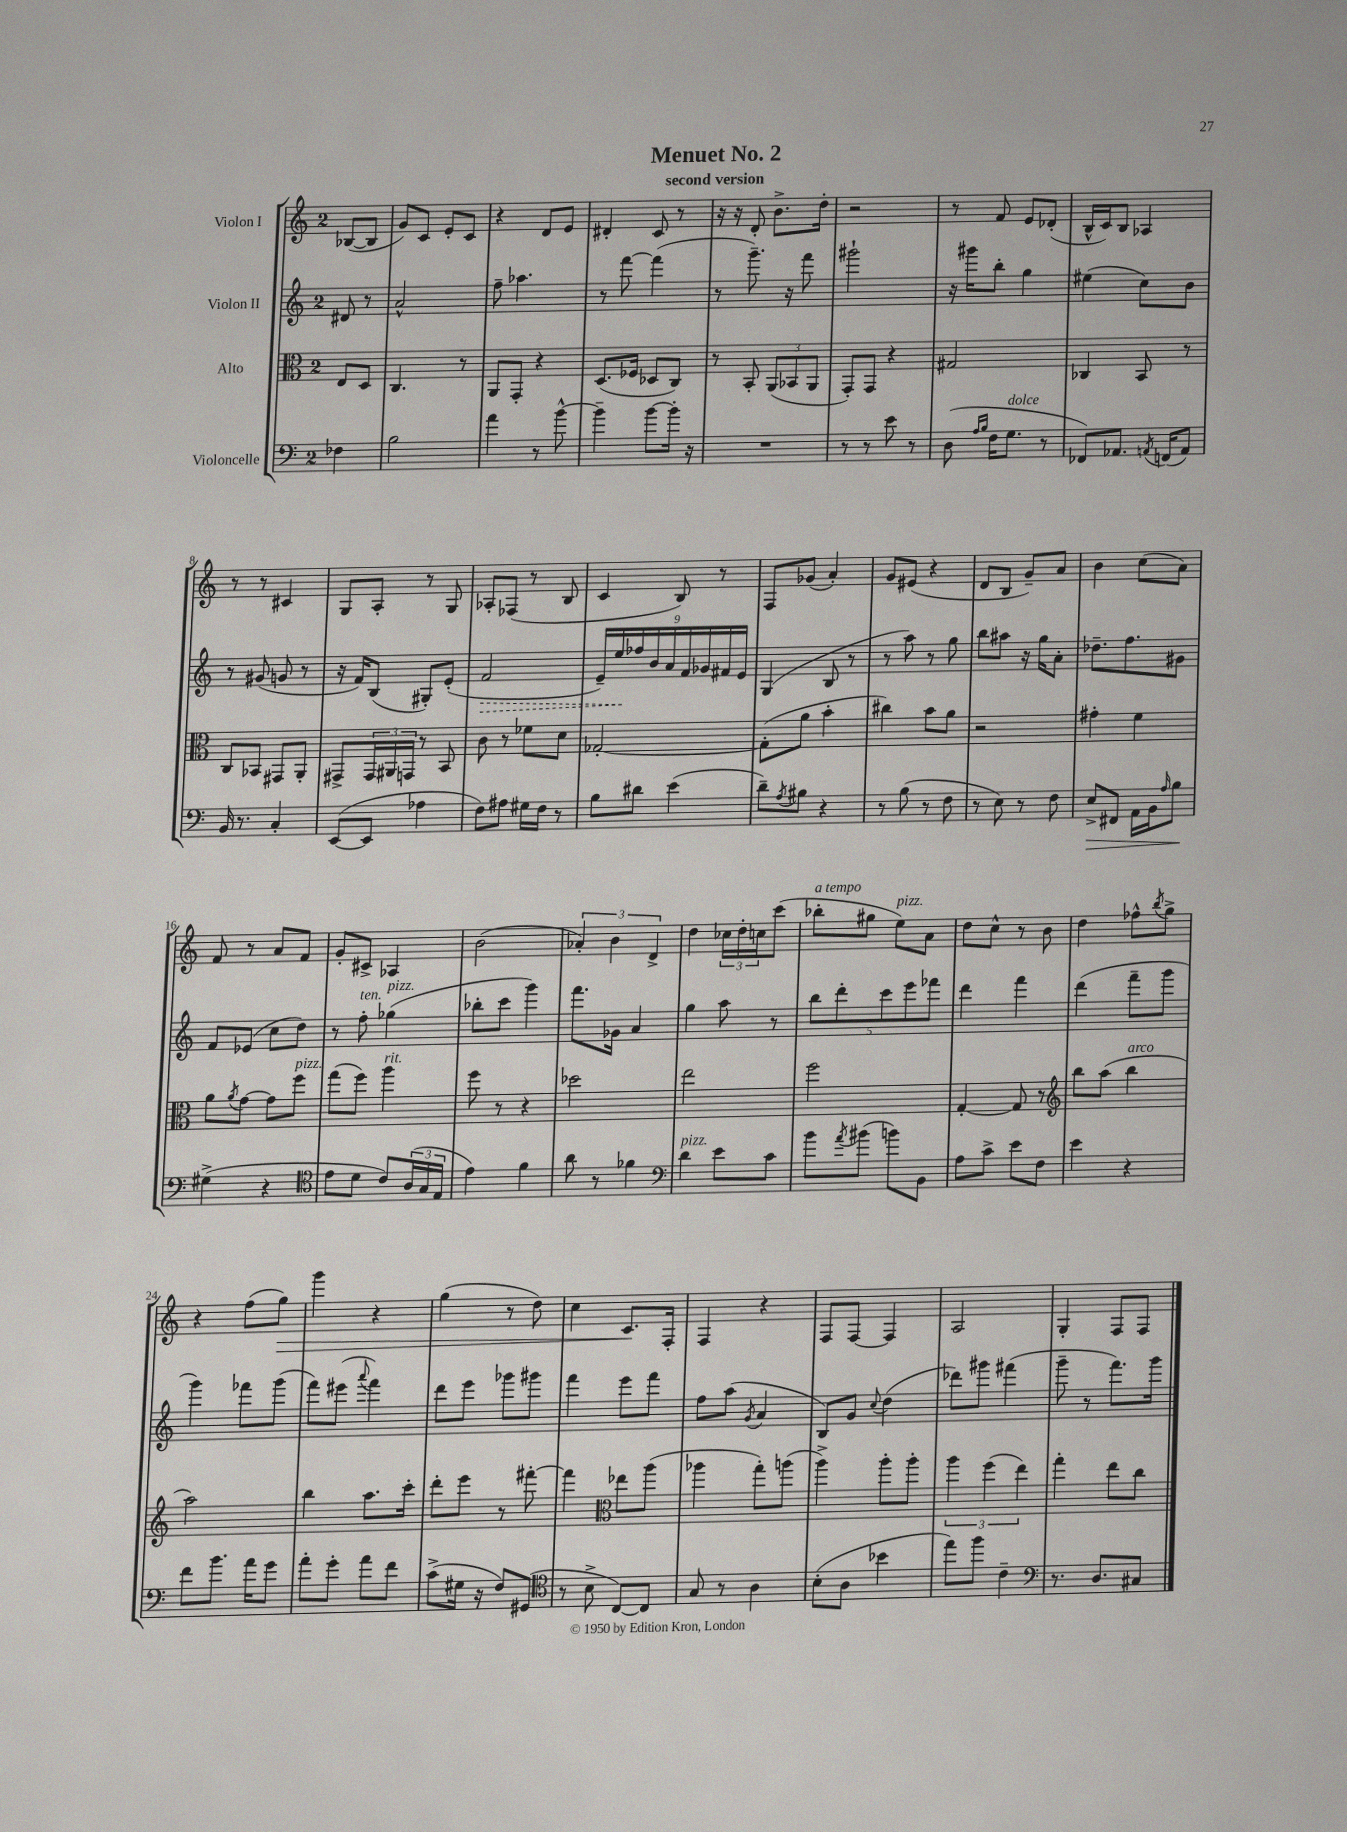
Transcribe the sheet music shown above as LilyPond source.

\header { title = "Menuet No. 2" subtitle = "second version" }
<<
\new StaffGroup <<
\new Staff = "s0" \with { instrumentName = "Violon I" } {
    \clef treble \key c \major \once \override Staff.TimeSignature.style = #'single-digit \time 2/4 \partial 4
    bes8~( bes8 |
    g'8) c'8 e'8-. c'8 |
    r4 d'8 e'8 |
    dis'4-. c'8 r8 |
    r16 r16 d'8-. b'8.-> d''16-. |
    r2 |
    r8 f'8 e'8 des'8-.( |
    b16-^ c'16) b8 aes4 |
    r8 r8 cis'4 |
    g8 a8-. r8 g8 |
    aes8-. fes8( r8 b8 |
    c'4 b8) r8 |
    f8 ges'8( a'4-.) |
    g'8 eis'8( r4 |
    d'8 b8 g'8--) a'8 |
    b'4 c''8( a'8) |
    f'8 r8 a'8 f'8 |
    g'8-. cis'8-> aes4 |
    b'2( |
    \tuplet 3/2 { aes'4-.) b'4 d'4-> } |
    d''4 \tuplet 3/2 { ces''16 d''16-. c''16 } c'''8( |
    bes''8-.^\markup { \italic "a tempo" } gis''8 e''8^\markup { \italic "pizz." }) a'8 |
    d''8 c''8-^ r8 b'8 |
    d''4 fes''8-^ \acciaccatura { b''8 } g''8-> |
    r4 f''8( g''8\>) |
    g'''4 r4 |
    g''4( r8 d''8) |
    c''4 c'8.\! f16-. |
    f4 r4 |
    f8 f8~ f4 |
    a2 |
    g4-. f8 f8 \bar "|." |
}
\new Staff = "s1" \with { instrumentName = "Violon II" } {
    \clef treble \key c \major \once \override Staff.TimeSignature.style = #'single-digit \time 2/4 \partial 4
    dis'8 r8 |
    a'2-^ |
    f''8-- aes''4. |
    r8 f'''8~ f'''4( |
    r8 g'''8.--) r16 f'''8 |
    gis'''2-! |
    r16 gis'''16 b''8-. g''4 |
    eis''4( c''8) b'8 |
    r8 gis'8( g'8 r8 |
    r16 f'16) b8( gis8-.) e'8-.( |
    \once \override Hairpin.style = #'dashed-line f'2\> |
    \tuplet 9/8 { e'16--) e''16\! fes''16 b'16 a'16 f'16 ges'16 fis'16 e'16 } |
    g4( b8 r8 |
    r8 a''8) r8 g''8 |
    b''8 ais''8 r16 g''16 a'8-. |
    des''8.-- f''8. gis'8 |
    f'8 ees'8( c''8 d''8) |
    r8 f''8-.^\markup { \italic "ten." } ges''4^\markup { \italic "pizz." }( |
    bes''8-. c'''8 g'''4) |
    f'''8. ges'16 a'4 |
    g''4 a''8 r8 |
    \tuplet 5/4 { b''8 d'''8-. c'''8 e'''8 fes'''8 } |
    d'''4 f'''4 |
    d'''4( f'''8-- g'''8 |
    g'''4) fes'''8 g'''8( |
    f'''8) eis'''8( \appoggiatura { a'''8 } f'''4) |
    d'''8 e'''8 ges'''8 gis'''8 |
    f'''4 e'''8 f'''8 |
    f''8 a''8( \acciaccatura { g'8 } a'4 |
    b8) g'8 \appoggiatura { c''8 } d''4( |
    des'''8) gis'''8 fis'''4( |
    g'''8-- r8 f'''8.) g'''16 \bar "|." |
}
\new Staff = "s2" \with { instrumentName = "Alto" } {
    \clef alto \key c \major \once \override Staff.TimeSignature.style = #'single-digit \time 2/4 \partial 4
    e8 d8 |
    c4. r8 |
    a,8 g,8-. r4 |
    d8.( fes16 des8 c8) |
    r8 b,8-. \tuplet 3/2 { a,8( bes,8 a,8 } |
    g,8-.) g,8 r4 |
    gis2 |
    ces4 b,8 r8 |
    c8 bes,8 gis,8 a,8-. |
    gis,8-> \tuplet 3/2 { gis,16 ais,16 g,16 } r8 b,8 |
    c'8 r8 fes'8 d'8 |
    ges2~-. |
    ges8-.( a'8 b'4-. |
    cis''4) b'8 a'8 |
    r2 |
    gis'4-. f'4 |
    a'8 \acciaccatura { a'8 } g'8~ g'8 f''8^\markup { \italic "pizz." } |
    g''8( f''8) a''4^\markup { \italic "rit." } |
    f''8 r8 r4 |
    des''2 |
    e''2 |
    f''2 |
    g4~-. g8 r8 |
    \clef treble b''8 a''8( b''4^\markup { \italic "arco" } |
    a''2) |
    b''4 a''8. c'''16-. |
    d'''8-. e'''8 r8 fis'''8~-. |
    fis'''4 \clef alto ees''8 a''8( |
    aes''4 g''8-.) a''8( |
    a''4->) a''8-. a''8-. |
    \tuplet 3/2 { a''4 f''4( e''4) } |
    g''4-. e''8 c''8 \bar "|." |
}
\new Staff = "s3" \with { instrumentName = "Violoncelle" } {
    \clef bass \key c \major \once \override Staff.TimeSignature.style = #'single-digit \time 2/4 \partial 4
    fes4 |
    b2 |
    a'4 r8 b'8~-^ |
    b'4-- b'8~ b'16-. r16 |
    R2 |
    r8 r8 e'8 r8 |
    d8( \grace { a16 b16 } f16 g8.^\markup { \italic "dolce" } r8 |
    fes,8) aes,8. \acciaccatura { a,8 } f,16( a,8) |
    b,16 r8. c4-. |
    e,8~( e,8 aes4 |
    f8) ais8 gis16 f16 r8 |
    b8 dis'8 e'4( |
    d'8--) \acciaccatura { a8 } bis8 r4 |
    r8 b8( r8 f8 |
    r8 e8) r8 f8 |
    e8->\> fis,8 a,16 b,16 \grace { a16 } b8\! |
    gis4->( r4 |
    \clef tenor e'8 d'8 c'8) \tuplet 3/2 { a16( g16 e16 } |
    e'4) f'4 |
    a'8 r8 fes'4 |
    \clef bass d'4^\markup { \italic "pizz." } e'8 c'8 |
    b'8 \acciaccatura { a'8 } bis'8( b'8) b,8 |
    a8 c'8-> e'8 f8 |
    e'4 r4 |
    f'8 b'8. a'16 g'8 |
    a'8-. g'8-. a'8 f'8 |
    c'8->( gis16 r16 f8) gis,8( |
    \clef tenor r8 b8-> c8~) c8 |
    g8 r8 a4 |
    b8-.( a8 bes'4 |
    e''8) f''8 c'4-- |
    \clef bass r8. d8. cis8 \bar "|." |
}
>>
>>
